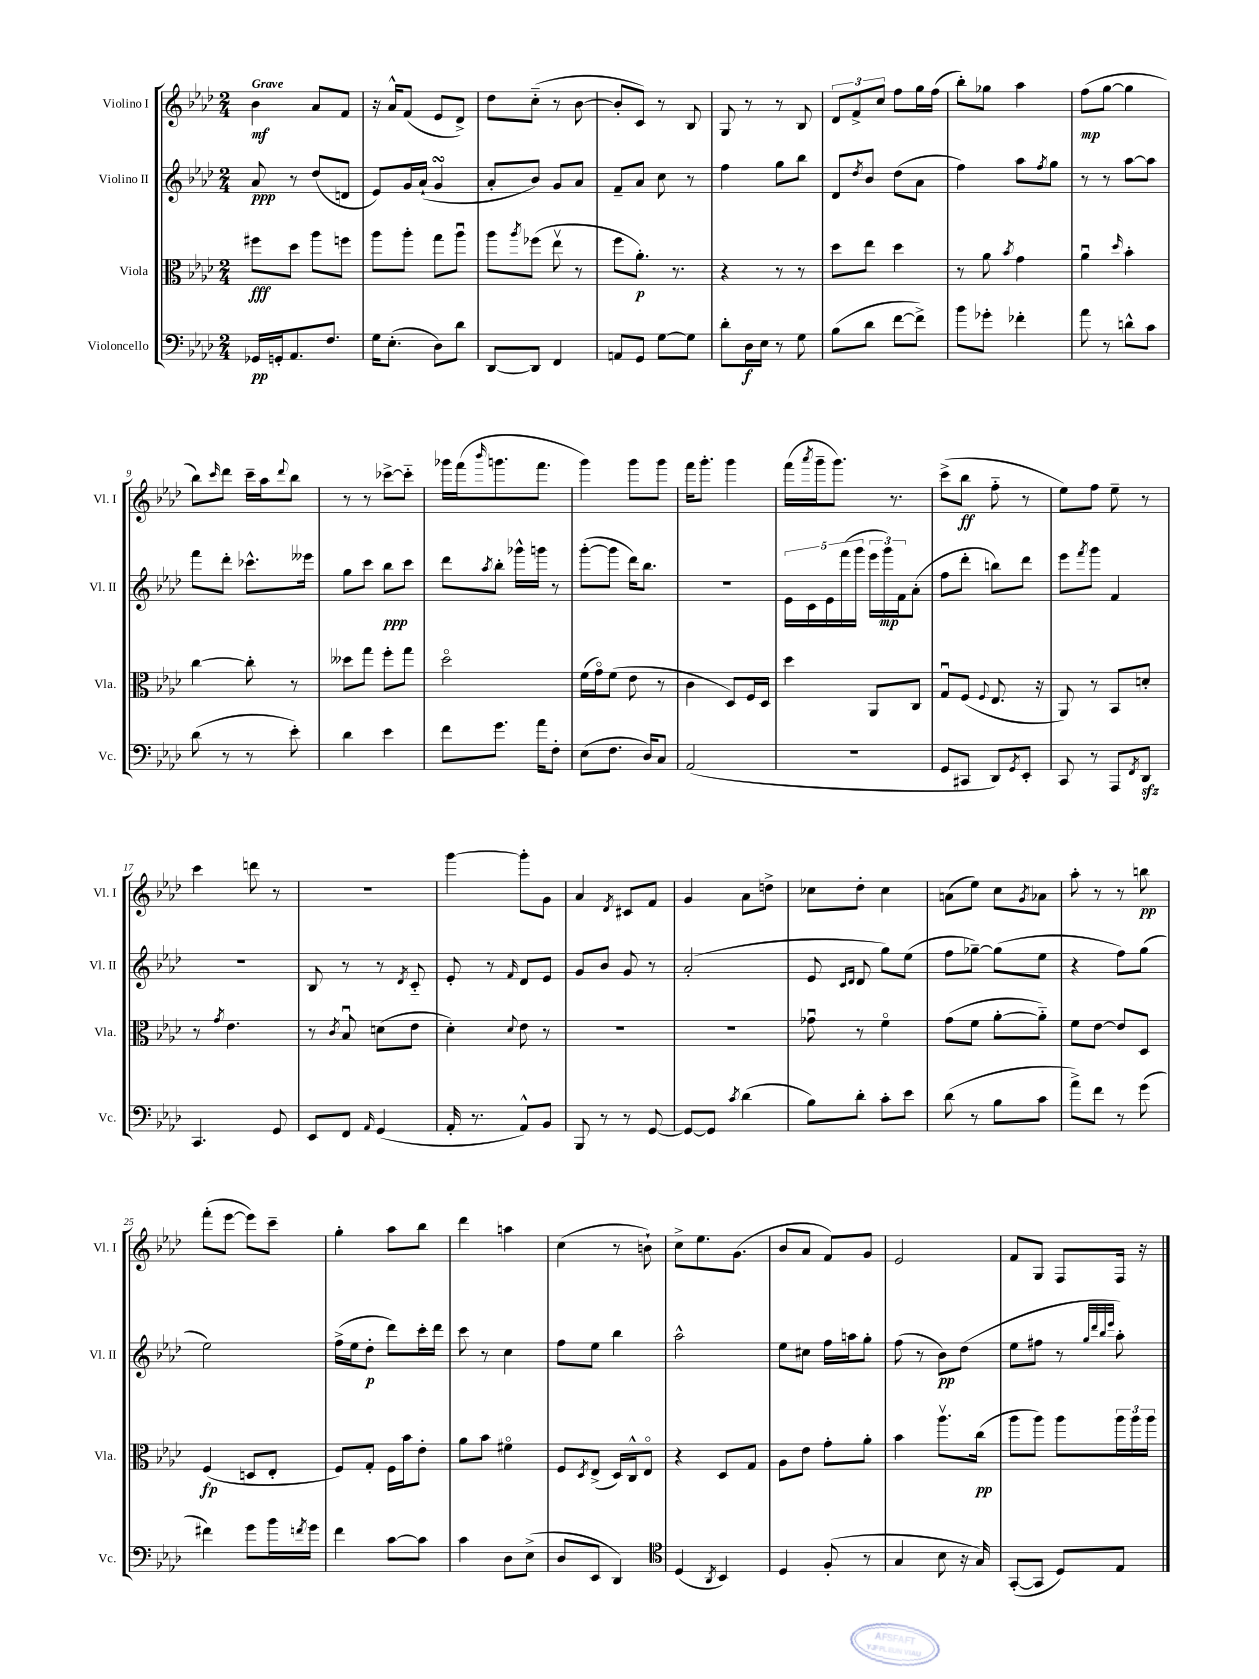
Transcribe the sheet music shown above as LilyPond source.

<<
\new StaffGroup <<
\new Staff = "s0" \with { instrumentName = "Violino I" shortInstrumentName = "Vl. I" } {
    \clef treble \key aes \major \numericTimeSignature \time 2/4 \tempo "Grave"
    bes'4\mf aes'8 f'8 |
    r16 aes'16-^ f'8( ees'8 des'8->) |
    des''8 c''8-_( r8 bes'8~ |
    bes'8-. c'8) r8 bes8 |
    g8 r8 r8 bes8 |
    \tuplet 3/2 { des'8 f'8-> c''8 } f''8 g''16 f''16( |
    bes''8-.) ges''8 aes''4 |
    f''8\mp( g''8~ g''4 |
    bes''8) \grace { c'''16 } des'''8 c'''16-- aes''16 \appoggiatura { des'''8 } bes''8 |
    r8 r8 ces'''8~-> ces'''8-_ |
    ges'''16 f'''16( \grace { bes'''16 } g'''8. f'''8. |
    g'''4) g'''8 g'''8 |
    f'''16 g'''8.-. g'''4 |
    f'''16( \acciaccatura { aes'''8 } g'''16-- g'''8.) r8. |
    c'''8->( bes''8\ff f''8-_ r8 |
    ees''8) f''8 ees''8-- r8 |
    c'''4 d'''8 r8 |
    r2 |
    g'''4~ g'''8-. g'8 |
    aes'4 \acciaccatura { des'8 } cis'8 f'8 |
    g'4 aes'8 d''8-> |
    ces''8 des''8-. ces''4 |
    a'8( ees''8) c''8 \acciaccatura { g'8 } aes'8 |
    aes''8-. r8 r8 b''8\pp |
    f'''8-.( ees'''8~ ees'''8) c'''8-- |
    g''4-. aes''8 bes''8 |
    des'''4 a''4 |
    c''4( r8 b'8-!) |
    c''8-> ees''8. g'8.( |
    bes'8 aes'8 f'8) g'8 |
    ees'2 |
    f'8 g8 f8 f16 r16 \bar "|." |
}
\new Staff = "s1" \with { instrumentName = "Violino II" shortInstrumentName = "Vl. II" } {
    \clef treble \key aes \major \numericTimeSignature \time 2/4
    aes'8\ppp r8 des''8( d'8 |
    ees'8) g'16 aes'16-!( g'4\turn |
    aes'8-. bes'8) g'8 aes'8 |
    f'8-- aes'8 c''8 r8 |
    f''4 g''8 bes''8 |
    des'8 \acciaccatura { des''8 } bes'8 des''8( aes'8 |
    f''4) aes''8 \acciaccatura { f''8 } g''8 |
    r8 r8 aes''8~ aes''8 |
    f'''8 des'''8-. ces'''8.-^ eeses'''16 |
    g''8 c'''8 bes''8\ppp c'''8 |
    des'''8 \acciaccatura { aes''8 } bes''8-. ges'''16-^ g'''16 r8 |
    g'''8~-.( g'''8 des'''16) bes''8. |
    r2 |
    \tuplet 5/4 { ees'16 c'16 ees'16 f'''16( g'''16 } \tuplet 3/2 { ees'''16 g'''16\mp) f'16 } aes'8-.( |
    f''8 des'''8-. b''8) des'''8 |
    ees'''8 \acciaccatura { f'''8 } g'''8 f'4 |
    R2 |
    bes8 r8 r8 \acciaccatura { des'8 } c'8-_ |
    ees'8-. r8 \grace { f'16 } des'8 ees'8 |
    g'8 bes'8 g'8 r8 |
    aes'2-.( |
    ees'8 \grace { c'16 des'16 } des'8 g''8) ees''8( |
    f''8 ges''8~--) ges''8( ees''8 |
    r4 f''8) g''8( |
    ees''2) |
    f''16->( ees''16 des''8-.\p des'''8) c'''16-. des'''16 |
    c'''8 r8 c''4 |
    f''8 ees''8 bes''4 |
    aes''2-^ |
    ees''8 cis''8 f''16 a''16 g''8-. |
    f''8( r8 bes'8\pp) des''8( |
    ees''8 fis''8 r8 \grace { g''32 des'''32 bes''32 ees'''32 } aes''8-.) \bar "|." |
}
\new Staff = "s2" \with { instrumentName = "Viola" shortInstrumentName = "Vla." } {
    \clef alto \key aes \major \numericTimeSignature \time 2/4
    fis''8\fff des''8 aes''8 f''8 |
    aes''8 aes''8-. g''8 aes''8\downbow |
    aes''8 \acciaccatura { aes''8 } fes''8( ees''8\upbow r8 |
    f''8 aes'8.-.\p) r8. |
    r4 r8 r8 |
    des''8 ees''8 des''4 |
    r8 aes'8 \acciaccatura { bes'8 } g'4 |
    aes'4\downbow \grace { des''16 } bes'4-. |
    c''4~ c''8-. r8 |
    deses''8 g''8 f''8-. g''8 |
    des''2\flageolet |
    f'16( g'16\flageolet) f'8( ees'8 r8 |
    c'4 des8) f16 des16 |
    des''4 aes,8 c8 |
    g8\downbow f8( \appoggiatura { f8 } ees8. r16 |
    aes,8) r8 bes,8 d'8-. |
    r8 \acciaccatura { g'8 } ees'4. |
    r8 \acciaccatura { c'8 } bes8\downbow d'8( ees'8 |
    des'4-.) \appoggiatura { des'8 } ees'8 r8 |
    R2 |
    R2 |
    ges'8\downbow r8 f'4\flageolet |
    g'8( f'8 aes'8~-. aes'8-_) |
    f'8 ees'8~ ees'8 des8 |
    f4\fp( d8 ees8-. |
    f8) g8-. f16 bes'16 ees'8-. |
    aes'8 bes'8 fis'4\flageolet |
    f8 \acciaccatura { des8 } ees8->( des16) c16-^ ees8\flageolet |
    r4 des8 g8 |
    aes8 ees'8 g'8-. aes'8-. |
    bes'4 aes''8.\upbow c''16\pp( |
    aes''8 aes''8) aes''8 \tuplet 3/2 { aes''16 aes''16 aes''16 } \bar "|." |
}
\new Staff = "s3" \with { instrumentName = "Violoncello" shortInstrumentName = "Vc." } {
    \clef bass \key aes \major \numericTimeSignature \time 2/4
    ges,16\pp g,16-. aes,8. f8. |
    g16 ees8.-.( des8) des'8 |
    des,8~ des,8 f,4 |
    a,8 g,8 g8~ g8 |
    des'8-. des16\f ees16 r8 g8 |
    bes8( des'8 f'8~ f'8->) |
    bes'8 ges'8-. fes'4-. |
    aes'8 r8 d'8-^ c'8 |
    des'8( r8 r8 ees'8-.) |
    des'4 ees'4 |
    f'8 g'8. aes'16 f8-. |
    ees8( f8. des16) c8 |
    aes,2( |
    R2 |
    g,8 cis,8 des,8) \acciaccatura { g,8 } ees,8-. |
    c,8 r8 aes,,8 \acciaccatura { f,8 } des,8\sfz |
    c,4. g,8 |
    ees,8 f,8 \grace { aes,16 } g,4( |
    aes,16-. r8. aes,8-^) bes,8 |
    bes,,8 r8 r8 g,8~ |
    g,8~ g,8 \acciaccatura { c'8 } des'4( |
    bes8) des'8-. c'8-. ees'8 |
    des'8( r8 bes8 c'8 |
    aes'8->) f'8 r8 g'8( |
    fis'4) g'8 bes'16 \acciaccatura { f'8 } g'16 |
    f'4 c'8~ c'8 |
    c'4 des8 ees8->( |
    des8 ees,8 des,4) |
    \clef tenor des4( \acciaccatura { aes,8 } bes,4) |
    des4 f8-.( r8 |
    g4 bes8 r16 g16) |
    g,8~-.( g,8 des8) ees8 \bar "|." |
}
>>
>>
